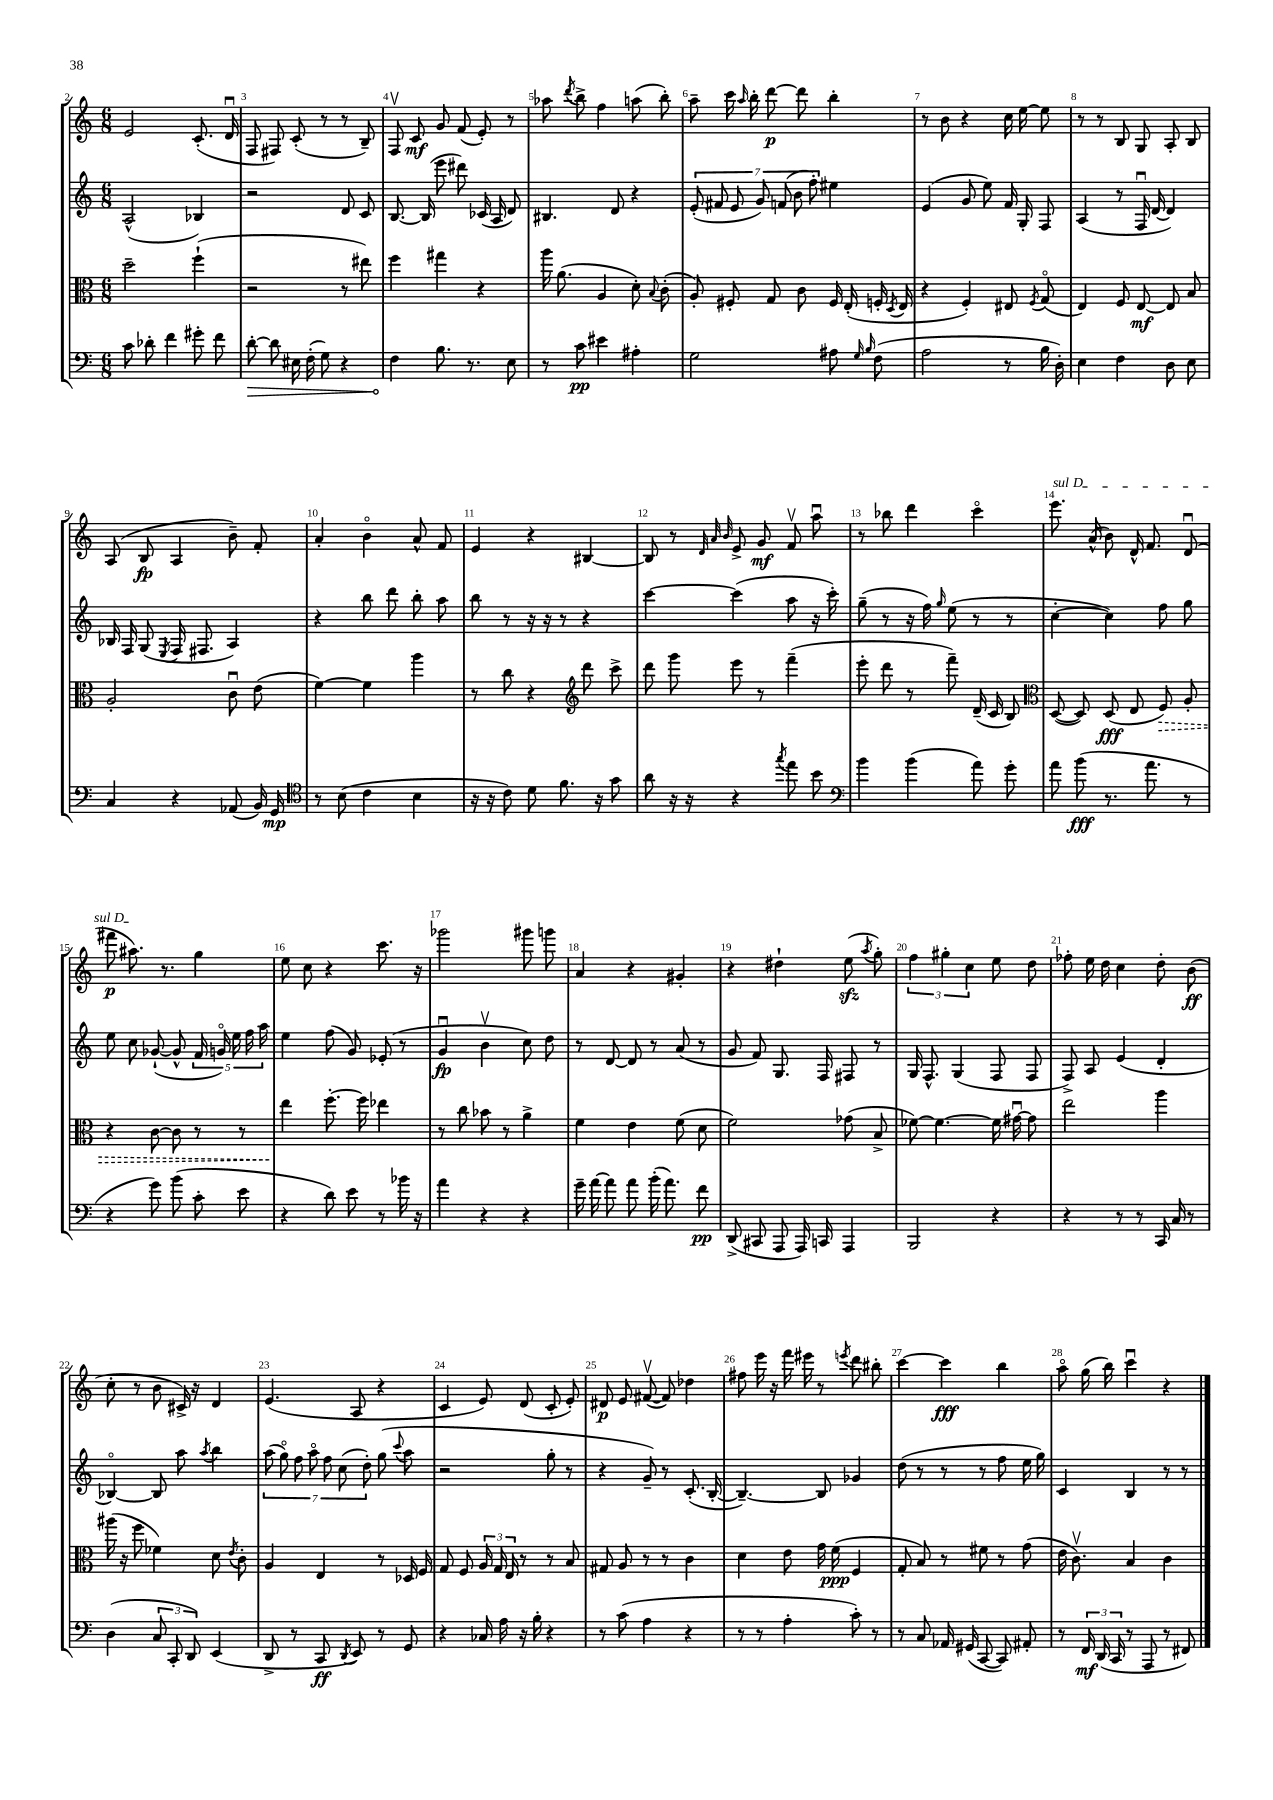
<<
\new StaffGroup <<
\new Staff = "s0" {
    \clef treble \key c \major \numericTimeSignature \time 6/8
    \autoBeamOff e'2 c'8.-.( d'16\downbow |
    f8 fis8) c'8-.( r8 r8 b8--) |
    f8\upbow c'8\mf g'8 f'8( e'8-.) r8 |
    aes''8 \acciaccatura { d'''8 } b''8-> f''4 a''8( b''8-.) |
    a''8-- c'''16 \grace { a''16 } b''16-. d'''8~\p d'''8 b''4-. |
    r8 b'8 r4 c''16 e''16~ e''8 |
    r8 r8 b8 g8 a8-. b8 |
    a8( b8\fp a4 b'8--) f'8-. |
    a'4-. b'4\flageolet a'8-^ f'8 |
    e'4 r4 bis4~ |
    bis8 r8 \grace { d'32 a'32 b'32 } e'8-> g'8\mf f'8\upbow a''8\downbow |
    r8 bes''8 d'''4 c'''4\flageolet |
    \once \override TextSpanner.bound-details.left.text = \markup { \italic "sul D" } e'''8.\startTextSpan a'16-^( b'8) d'16-^ f'8. d'8\downbow( |
    fis'''8\p ais''8.\stopTextSpan) r8. g''4 |
    e''8 c''8 r4 c'''8. r16 |
    ges'''2 gis'''8 g'''8 |
    a'4 r4 gis'4-. |
    r4 dis''4-! e''8\sfz( \acciaccatura { a''8 } g''8-.) |
    \tuplet 3/2 { f''4 gis''4-. c''4 } e''8 d''8 |
    fes''8-. e''16 d''16 c''4 d''8-. b'8\ff( |
    c''8-. r8 b'8 cis'16->) r16 d'4 |
    e'4.( a8 r4 |
    c'4 e'8) d'8( c'8-. e'8-.) |
    dis'8\p e'8 fis'8~\upbow( fis'8) des''4 |
    fis''8 e'''16 r16 f'''16 eis'''16 r8 \acciaccatura { e'''8 } d'''8 bis''8-. |
    c'''4~ c'''4\fff b''4 |
    a''8\flageolet g''16( b''16) c'''4\downbow r4 \bar "|." |
}
\new Staff = "s1" {
    \clef treble \key c \major \numericTimeSignature \time 6/8
    \autoBeamOff a2-^( bes4) |
    r2 d'8 c'8 |
    b8.~ b16( e'''8 dis'''8) ces'16( a16 d'8) |
    bis4. d'8 r4 |
    \tuplet 7/4 { e'8-.( fis'8 e'8 g'8) f'8( b'8 f''8-.) } eis''4 |
    e'4( g'8 e''8) f'16 g16-. f8 |
    a4( r8 f16\downbow d'16~ d'4) |
    bes16 f16 g8( \acciaccatura { e8 } f16 fis8. a4) |
    r4 b''8 d'''8 b''8-. a''8 |
    b''8 r8 r16 r16 r8 r4 |
    c'''4~ c'''4( a''8 r16 c'''16-.) |
    g''8--( r8 r16 f''16) \grace { g''16 } e''8( r8 r8 |
    c''4~-. c''4) f''8 g''8 |
    e''8 c''8 ges'8~-!( ges'8-^ \tuplet 5/4 { f'16 g'16\flageolet) e''16 f''16 a''16 } |
    e''4 f''8( g'8) ees'8-.( r8 |
    g'4\downbow\fp b'4\upbow c''8) d''8 |
    r8 d'8~ d'8 r8 a'8( r8 |
    g'8 f'8) g8. f16 fis8 r8 |
    g16 f8.-^ g4( f8 f8 |
    f8->) a8 e'4( d'4-. |
    bes4~\flageolet) bes8 a''8 \acciaccatura { a''8 } b''4 |
    \tuplet 7/4 { a''8( g''8\flageolet) f''8 a''8\flageolet f''8 c''8( d''8-.) } g''8( \appoggiatura { c'''8 } a''8 |
    r2 g''8-. r8 |
    r4 g'8--) r8 c'8.-.( b16~-. |
    b4.~--) b8 ges'4 |
    d''8( r8 r8 r8 f''8 e''16 g''16) |
    c'4 b4 r8 r8 \bar "|." |
}
\new Staff = "s2" {
    \clef alto \key c \major \numericTimeSignature \time 6/8
    \autoBeamOff d''2-- f''4-!( |
    r2 r8 eis''8) |
    f''4 gis''4 r4 |
    a''16 a'8.( a4 d'8-.) \appoggiatura { b8 } c'8-.( |
    a8-.) fis8-. g8 c'8 fis16 e16-.( f16-. \acciaccatura { d8 } e16 |
    r4 f4-.) eis8 \acciaccatura { f8 } g8\flageolet( |
    e4) f8 e8~\mf e8 b8 |
    a2-. c'8\downbow e'8( |
    f'4~) f'4 a''4 |
    r8 c''8 r4 \clef treble d'''8 c'''8-> |
    d'''8 g'''8 e'''8 r8 f'''4--( |
    e'''8-. d'''8 r8 f'''8--) d'16--( c'16 b8) |
    \clef alto d8~( d8) d8\fff( e8 \once \override Hairpin.style = #'dashed-line f8\>) a8-. |
    r4 c'8~ c'8 r8 r8 |
    e''4\! f''8.~-. f''16 ees''4 |
    r8 c''8 bes'8 r8 a'4-> |
    f'4 e'4 f'8( d'8 |
    f'2) ges'8( b8-> |
    fes'8~) fes'4.~ fes'16 gis'16~\downbow gis'8 |
    e''2 a''4 |
    ais''16( r16 f''8 fes'4) d'8 \acciaccatura { e'8 } c'8-. |
    a4 e4 r8 des16 f16 |
    g8 f8 \tuplet 3/2 { a16 g16 e16 } r8 r8 b8 |
    gis8 a8 r8 r8 c'4 |
    d'4 e'8 g'16 f'16\ppp( f4 |
    g8-. b8) r8 fis'8 r8 g'8( |
    e'16 c'8.\upbow) b4 c'4 \bar "|." |
}
\new Staff = "s3" {
    \clef bass \key c \major \numericTimeSignature \time 6/8
    \autoBeamOff c'8 des'8-. f'4 gis'8-. f'8 |
    \once \override Hairpin.circled-tip = ##t d'8~-.\> d'8 eis16 f16-.( g8) r4 |
    f4\! b8. r8. e8 |
    r8 c'8\pp eis'4 ais4-. |
    g2 ais8 \grace { g16 b16 } f8( |
    a2 r8 b16 d16-.) |
    e4 f4 d8 e8 |
    c4 r4 aes,8( b,16) g,16\mp |
    \clef tenor r8 b8( c'4 b4 |
    r16 r16 c'8) d'8 f'8. r16 g'8 |
    a'8 r16 r16 r4 \acciaccatura { g''8 } e''8 b'8 |
    \clef bass b'4 b'4( a'8) g'8-. |
    a'8 b'8\fff( r8. a'8. r8 |
    r4 g'8) b'8( c'8-. e'8 |
    r4 d'8) e'8 r8 bes'16 r16 |
    a'4 r4 r4 |
    g'16-- a'16~ a'8 a'8 b'16-.( a'8.) f'8\pp |
    d,8->( cis,8 a,,8 a,,16) c,16 a,,4 |
    b,,2 r4 |
    r4 r8 r8 c,16 c16 r8 |
    d4( \tuplet 3/2 { c8 c,8-. d,8) } e,4( |
    d,8-> r8 c,8\ff \acciaccatura { d,8 } e,8) r8 g,8 |
    r4 ces16 a16 r16 b16-. r4 |
    r8 c'8( a4 r4 |
    r8 r8 a4-. c'8-.) r8 |
    r8 c8 aes,16 gis,16( c,8~ c,8) ais,8-. |
    r8 \tuplet 3/2 { f,16\mf d,16( c,16 } r8 a,,8 r8 fis,8) \bar "|." |
}
>>
>>
\layout { \context { \Score currentBarNumber = #2 \override BarNumber.break-visibility = ##(#f #t #t) barNumberVisibility = #all-bar-numbers-visible } }
